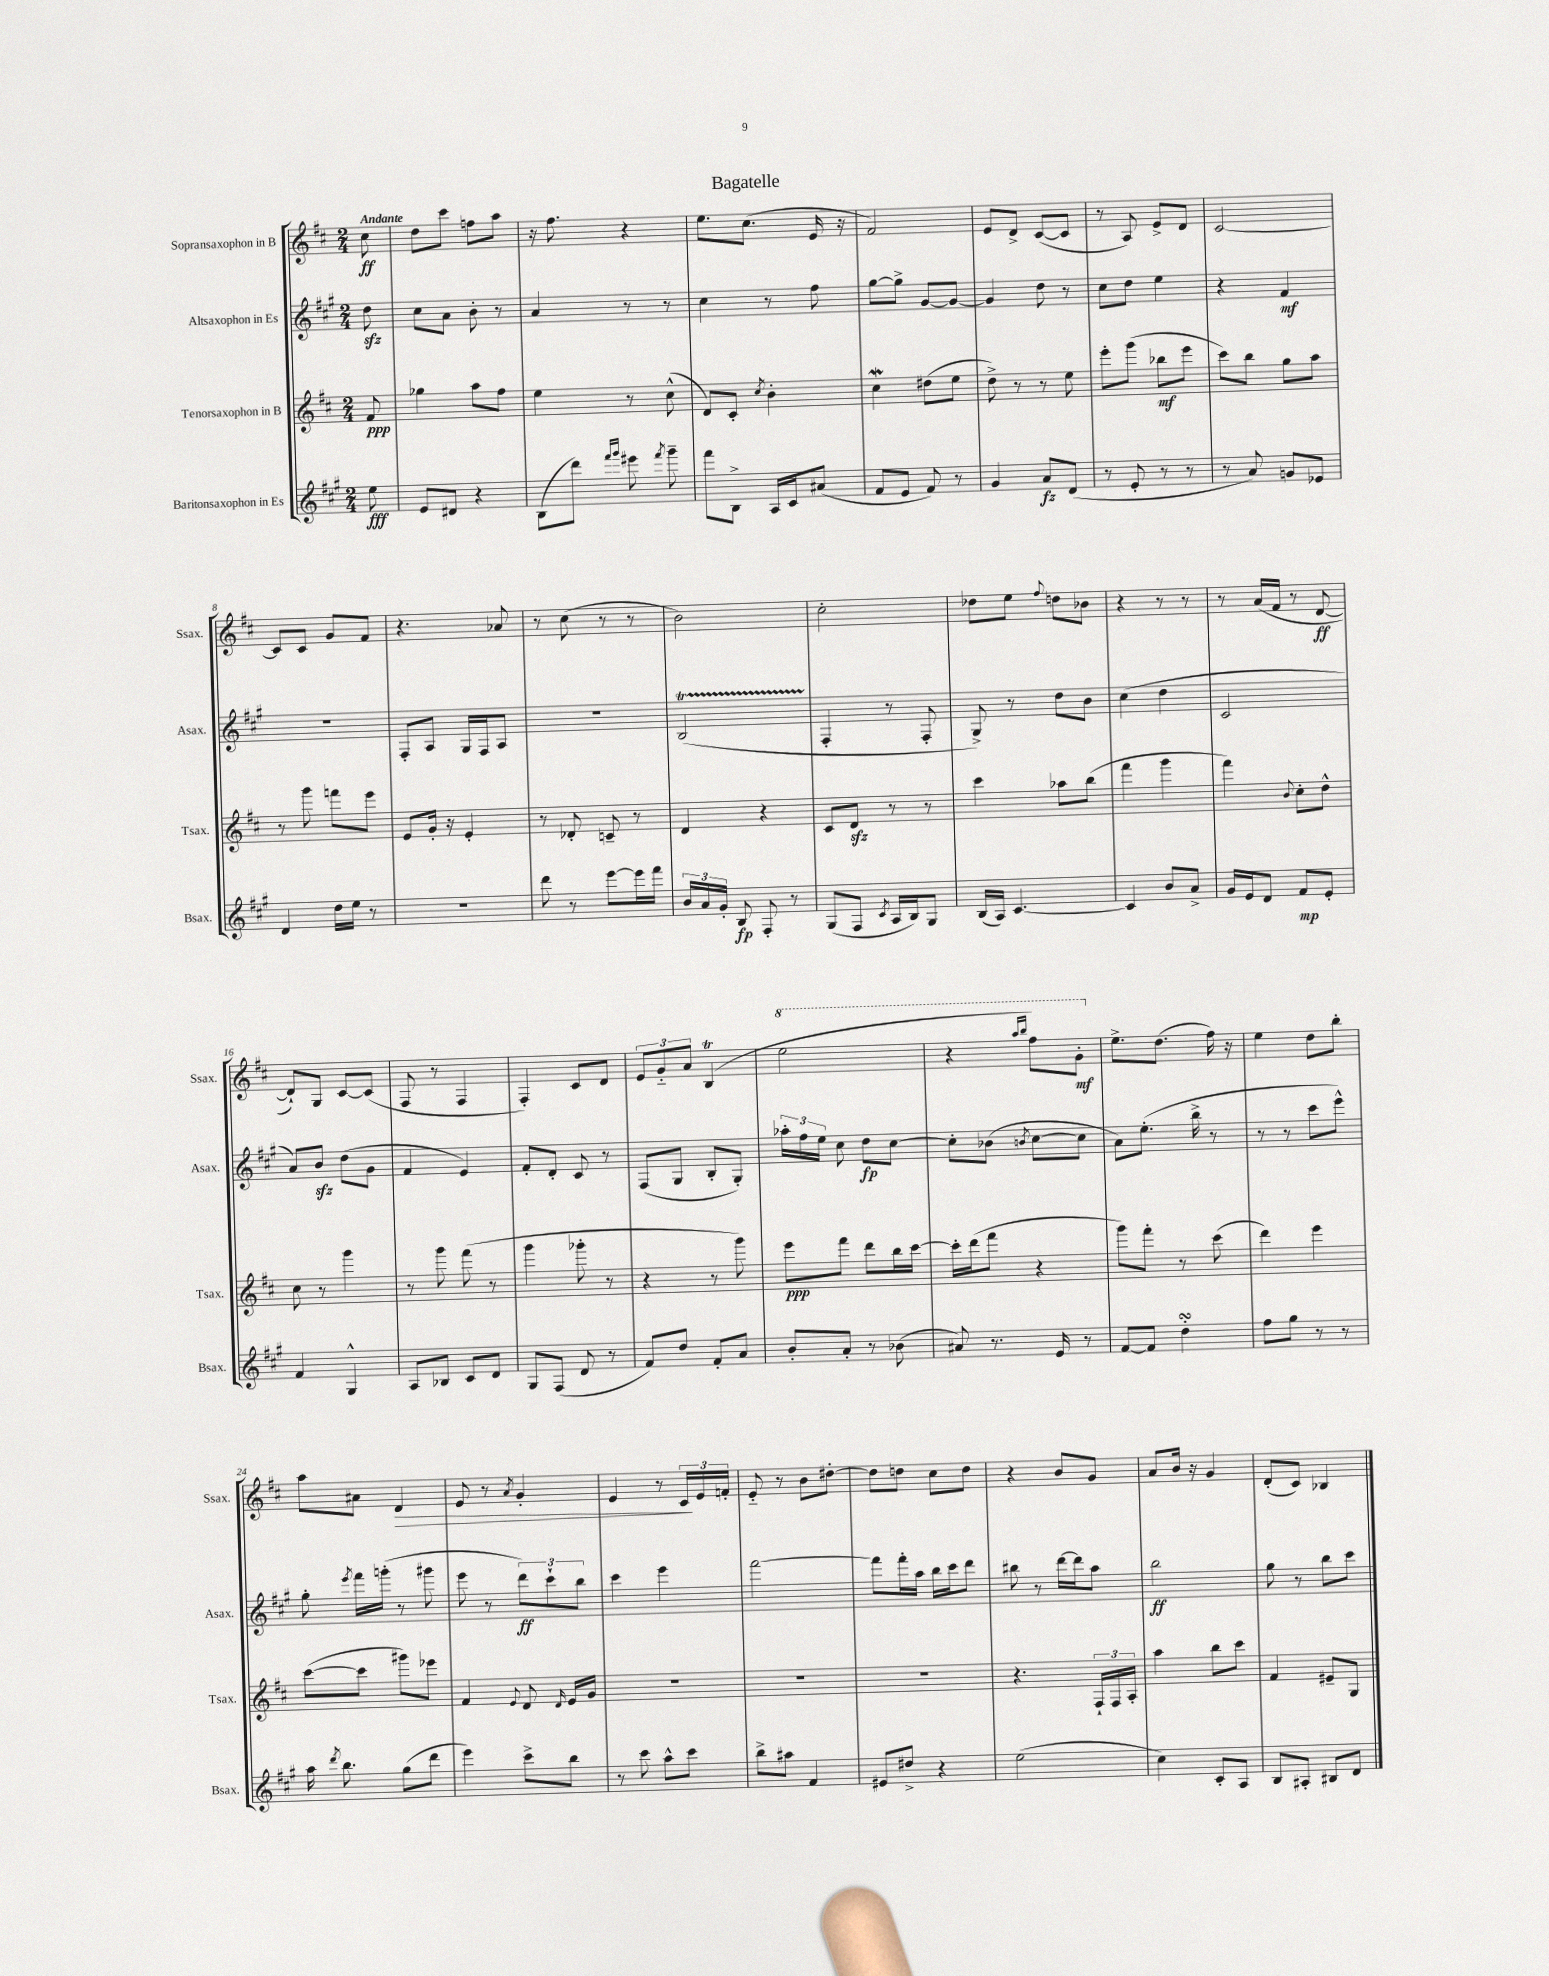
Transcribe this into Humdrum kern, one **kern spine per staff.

**kern	**kern	**kern	**kern
*staff4	*staff3	*staff2	*staff1
*clefG2	*clefG2	*clefG2	*clefG2
*k[f#c#g#]	*k[f#c#]	*k[f#c#g#]	*k[f#c#]
*M2/4	*M2/4	*M2/4	*M2/4
8ee	8f#	8dd	8cc#
=	=	=	=
8e	4gg-	8cc#	8dd
8d#	.	8a	8ccc#
4r	8aa	8b'	8ff
.	8ff#	8r	8aa
=	=	=	=
(8B	4ee	4a	16r
.	.	.	8.ff#
8ddd)	.	.	.
16qqfff#	.	.	.
16qqggg#	.	.	.
8eee#	8r	8r	4r
8qfff#	.	.	.
8ggg#~	(8cc#^^	8r	.
=	=	=	=
8fff#	8d)	4cc#	8.ee
8B^	8c#'	.	.
.	.	.	(8.cc#
.	8qcc#	.	.
16A	4b'	8r	.
16c#	.	.	.
(8a#	.	8ff#	16e
.	.	.	16r
=	=	=	=
8f#	4cc#	[8gg#	2f#)
8e	.	8gg#^]	.
8f#)	(8dd#	[8g#	.
8r	8ee	8g#_	.
=	=	=	=
4g#	8dd^)	4g#]	8e
.	8r	.	8d^
8a	8r	8dd	([8c#
(8d	8ee	8r	8c#]
=	=	=	=
8r	8eee'	8cc#	8r
8e'	(8ggg	8dd	8A)
8r	8bb-	4ee	8e^
8r	8eee	.	8d
=	=	=	=
8r	8ccc#)	4r	[2c#
8a)	8bb	.	.
8g	8gg	4f#	.
8e-	8aa	.	.
=	=	=	=
4d	8r	2r	8c#]
.	8ggg	.	8c#
16dd	8fff	.	8g
16ee	.	.	.
8r	8eee	.	8f#
=	=	=	=
2r	8e	8F#'	4.r
.	16g'	8A	.
.	16r	.	.
.	4e'	16G#	.
.	.	16F#	.
.	.	8A	8a-
=	=	=	=
8ddd	8r	2r	8r
8r	8d-'	.	(8cc#
[8eee	8c~	.	8r
16eee]	8r	.	8r
16fff#	.	.	.
=	=	=	=
24b	4d	(2B	2b)
24a	.	.	.
24g#'	.	.	.
8B	.	.	.
8F#'	4r	.	.
8r	.	.	.
=	=	=	=
(8G#	8c#	4F#'	2cc#'
8F#	8d	.	.
8qc#	.	.	.
16A	8r	8r	.
16B)	.	.	.
8G#	8r	8F#'	.
=	=	=	=
(16B	4ccc#	8G#^)	8dd-
16A)	.	.	.
[4.c#	.	8r	8ee
.	.	.	8qqff#
.	8aa-	8dd	8dd
.	(8bb	8b	8b-
=	=	=	=
4c#]	4fff#	(4cc#	4r
8b	4ggg	4dd	8r
8a^	.	.	8r
=	=	=	=
16g#	4fff#)	2c#	8r
16e	.	.	.
8d	.	.	(16a
.	.	.	16f#
.	8qqb	.	.
8f#	8cc#'	.	8r
8e'	8dd^^	.	[8d
=	=	=	=
4f#	8cc#	8a)	8d`])
.	8r	8b	8G
4G#^^	4ggg	(8dd	[8c#
.	.	8g#	(8c#]
=	=	=	=
8A	8r	4f#	8F#
8B-	8ggg	.	8r
8c#	(8fff#	4e)	4F#
8d	8r	.	.
=	=	=	=
8G#	4ggg	8f#'	4F#')
(8F#	.	8d'	.
8d	8ggg-'	8c#	8c#
8r	8r	8r	8d
=	=	=	=
8f#)	4r	(8F#	12e
.	.	.	12g'~
8dd	.	8G#	.
.	.	.	12a
8f#'	8r	8B'	(4B
8a	8ggg)	8G#')	.
=	=	=	=
8b'	8eee	24aa-'	2eee
.	.	24ff#	.
.	.	24ee	.
8a'	8fff#	8cc#	.
8r	8ddd	8dd	.
(8b-	16bb	[8cc#	.
.	[16ccc#	.	.
=	=	=	=
8a#)	16ccc#']	8cc#']	4r
.	(16ddd	.	.
8.r	8fff#	(8b-	.
.	.	.	16qqaaa
.	.	8qb	16qqbbb
.	4r	[8cc#	8fff#)
16e	.	.	.
8r	.	8cc#]	8gg'
=	=	=	=
[8f#	8ggg)	8a)	8.ee^
8f#]	8fff#'	(8.ee'	.
.	.	.	(8.dd
4dd'	8r	.	.
.	.	16bb^	.
.	(8ccc#	8r	16ff#)
.	.	.	16r
=	=	=	=
8ff#	4ddd)	8r	4ee
8gg#	.	8r	.
8r	4eee	8ccc#	8dd
8r	.	8eee^^)	8bb'
=	=	=	=
16aa	([8ccc#	8gg#'	8aa
8qddd	.	.	.
8.bb	.	.	.
.	.	8qeee	.
.	8ccc#]	16fff#	8a#
.	.	(16ggg'	.
(8gg#	8ggg#)	8r	4d
8ddd	8eee-	8ggg#	.
=	=	=	=
4eee)	4f#	8eee	8e
.	.	8r	8r
.	8qqe	.	8qa
8ccc#^	8d	12ddd)	4g'
.	.	12ccc#`	.
.	16qqd	.	.
8bb	16e	.	.
.	.	12bb	.
.	16g	.	.
=	=	=	=
8r	2r	4ccc#	4e
8ccc#	.	.	.
8aa^^	.	4eee	8r
8ccc#	.	.	24c#
.	.	.	24e
.	.	.	24f'
=	=	=	=
8bb^	2r	[2fff#	8e'~
8aa#	.	.	8r
4f#	.	.	8b
.	.	.	[8dd#'
=	=	=	=
8e#	2r	8fff#]	8dd#]
8dd#^	.	16fff#'	8dd
.	.	16aa	.
4r	.	16bb	8cc#
.	.	16ccc#	.
.	.	8ddd	8dd
=	=	=	=
(2ee	4.r	8bb#	4r
.	.	8r	.
.	.	[16ddd	8b
.	.	16ddd]	.
.	24F#`	8aa	8g
.	24F#	.	.
.	24A'	.	.
=	=	=	=
4cc#)	4aa	2bb	8a
.	.	.	16b
.	.	.	16r
8c#'	8bb	.	4g
8A	8ccc#	.	.
=	=	=	=
8B	4f#	8gg#	(8d'
8A#'	.	8r	8c#)
8B#	8e#~	8bb	4B-
8d	8G	8ccc#	.
==	==	==	==
*-	*-	*-	*-
